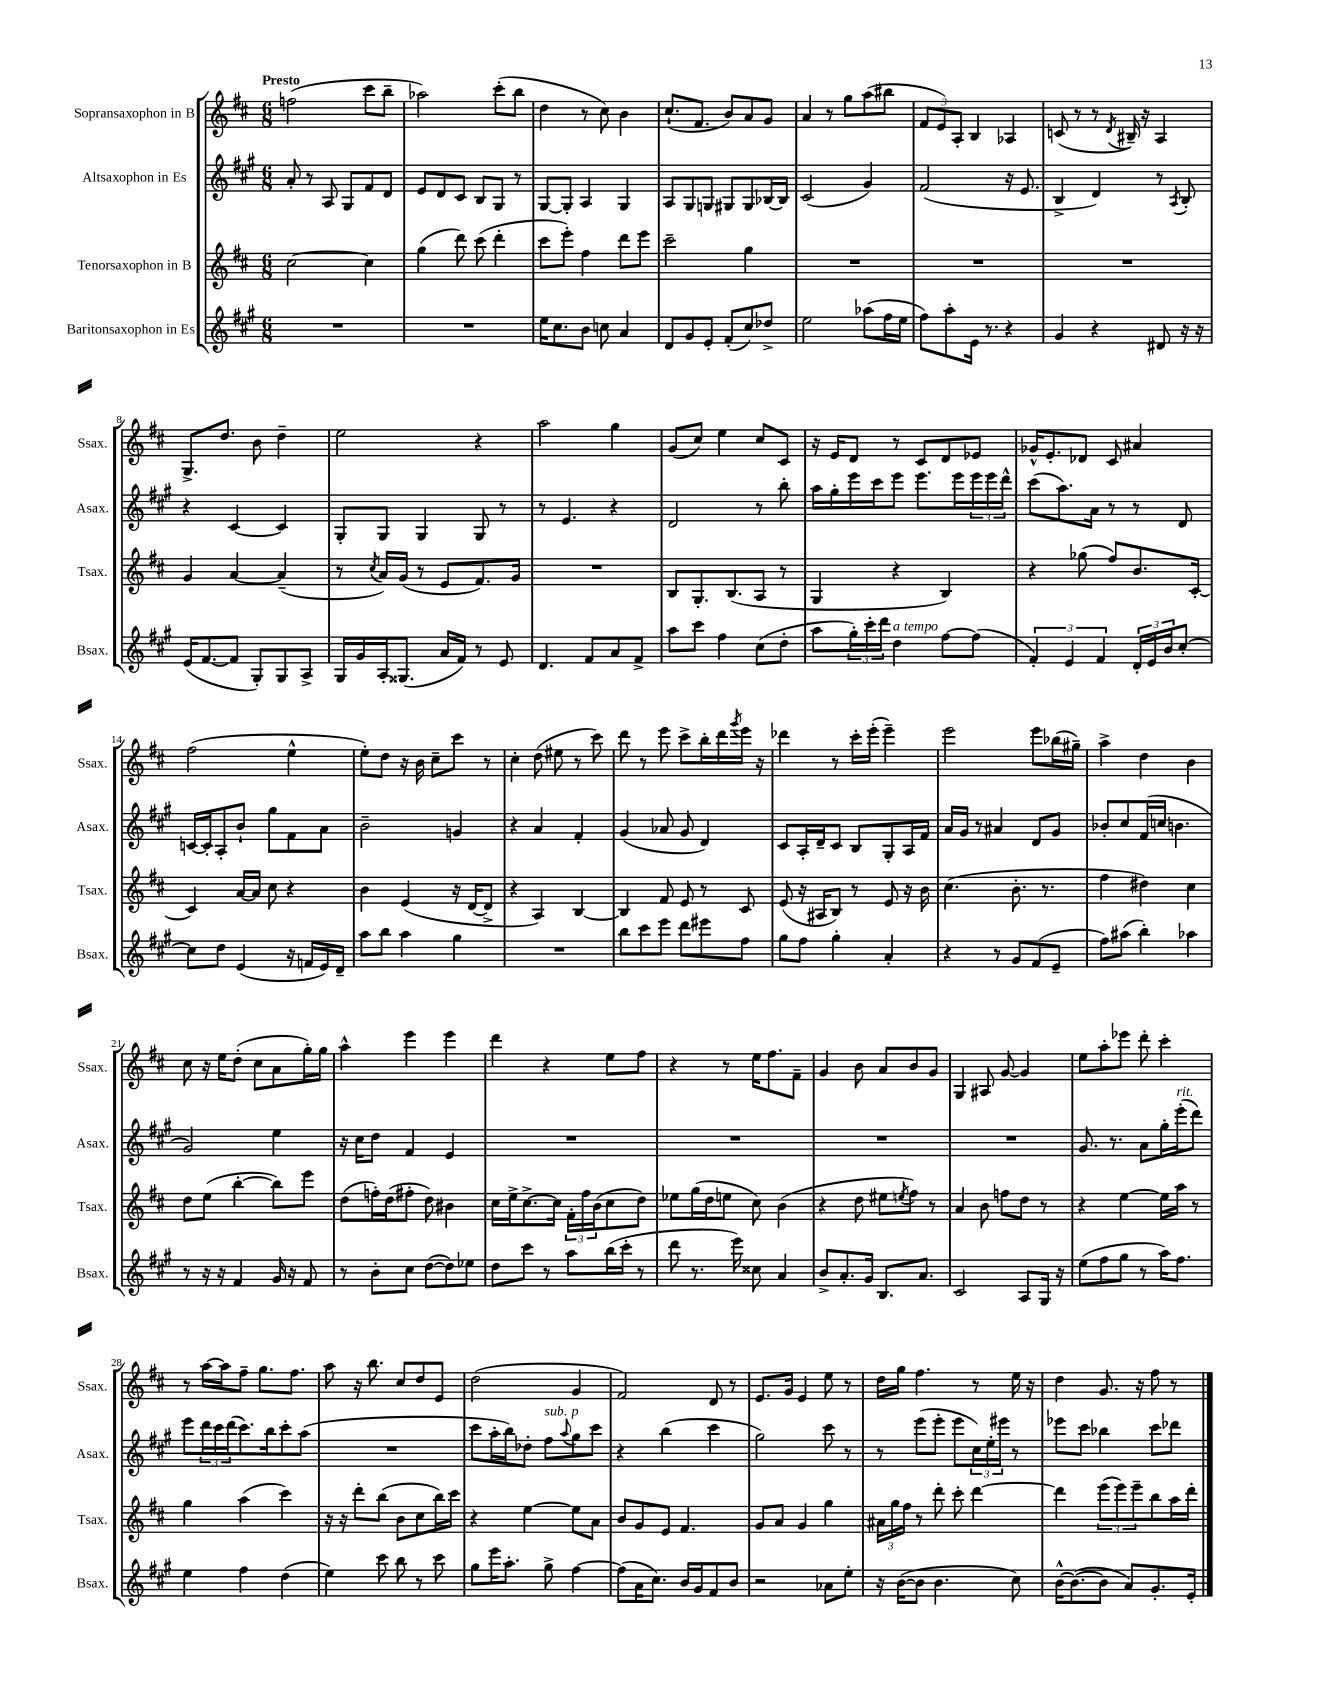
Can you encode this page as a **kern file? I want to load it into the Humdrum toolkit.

**kern	**kern	**kern	**kern
*staff4	*staff3	*staff2	*staff1
*clefG2	*clefG2	*clefG2	*clefG2
*k[f#c#g#]	*k[f#c#]	*k[f#c#g#]	*k[f#c#]
*M6/8	*M6/8	*M6/8	*M6/8
2.r	[2cc#\	8a'/	(2ff\
.	.	8r	.
.	.	8A/	.
.	.	8G#/L	.
.	4cc#\]	8f#/	8ccc#\L
.	.	8d/J	8bb~\J
=	=	=	=
2.r	(4gg\	8e/L	2aa-\)
.	.	8d/	.
.	8ddd\)	8c#/J	.
.	(8ccc#\	8B/L	.
.	4ddd'\	8G#/J	(8ccc#'\L
.	.	8r	8bb\J
=	=	=	=
16ee\LK	8ccc#\L	[8G#/L	4dd\
8.cc#\	.	.	.
.	8eee'\J)	8G#'/]J	.
8b\J	4ff#\	4A/	8r
8cc\	.	.	8cc#\)
4a/	8ddd\L	4G#/	4b\
.	8eee\J	.	.
=	=	=	=
8d/L	2ccc#~\	8A/L	(8.cc#`/L
8g#/	.	8G#/	.
.	.	.	8.f#/J
8e'/J	.	8G/J	.
(8f#'/L	.	8G#/L	8b/L)
8cc#/)	4gg\	8G#/	8a/
8dd-^/J	.	[16B-/L	8g/J
.	.	16B-/]JJ	.
=	=	=	=
2ee\	2.r	(2c#/	4a/
.	.	.	8r
.	.	.	8gg\L
(8aa-\L	.	4g#/)	(8aa\
16ff#\L	.	.	8bb#\J
16ee\JJ	.	.	.
=	=	=	=
8ff#\L)	2.r	(2f#/	12f#/L
.	.	.	12e/)
8aa'\	.	.	.
.	.	.	12A'/J
16e\Jk	.	.	4B/
8.r	.	.	.
4r	.	16r	4A-/
.	.	8.e/	.
=	=	=	=
4g#/	2.r	4B^/	(8c/
.	.	.	8r
4r	.	4d/)	8r
.	.	.	8qd/
.	.	.	16B#~/)
.	.	.	16r
8d#/	.	8r	4A/
.	.	8qA/	.
16r	.	8B'/	.
16r	.	.	.
=	=	=	=
(16e/LK	4g/	4r	8.G^/L
[8.f#/	.	.	.
.	.	.	8.dd/J
8f#/]J	[4a/	[4c#/	.
8G#'/L)	.	.	8b\
8G#/	(4a~/]	4c#/]	4dd~\
8A^/J	.	.	.
=	=	=	=
16G#/LL	8r	8G#'/L	2ee\
16g#/	.	.	.
.	8qcc#/	.	.
16A'/J	16a/LL)	8G#/J	.
(8.G##/J	(16g/JJ	.	.
.	8r	4G#/	.
16a/LL	8e/L	.	.
16f#/JJ)	.	.	.
8r	8.f#/)	8G#/	4r
8e/	.	8r	.
.	16g/Jk	.	.
=	=	=	=
4.d/	2.r	8r	2aa\
.	.	4.e/	.
8f#/L	.	.	.
8a/	.	4r	4gg\
8f#^/J	.	.	.
=	=	=	=
8aa\L	8B/L	2d/	(8g/L
8ccc#\J	8.G'/	.	8cc#/J)
4ff#\	.	.	4ee\
.	(8.B/	.	.
(8cc#\L	8A/J	8r	8cc#/L
8dd'\J	8r	8bb'\	8c#/J
=	=	=	=
8aa\L	4G/	16aa\LL	16r
.	.	16gg#'\	16e/LK
24gg#'\L)	.	16eee\	8d/J
24ccc#'\	.	.	.
.	.	16ccc#\J	.
24ddd\JJ	.	.	.
4dd\	4r	8eee\J	8r
.	.	8.eee\L	8c#/L
[8ff#\L	4B/)	.	8d/
.	.	16eee\L	.
(8ff#\]J	.	24eee\	8e-/J
.	.	24eee\	.
.	.	24ddd^^\JJ	.
=	=	=	=
6f#'/)	4r	(8ccc#\L	16g-^^/LK
.	.	.	8.e'/
.	.	8.aa\)	.
6e/	.	.	.
.	(8gg-\	.	8d-/J
.	.	16a\Jk	.
6f#/	.	.	.
.	8ff#/L)	8r	8c#/
24d'/LL	8.b/	8r	4a#/
24e/	.	.	.
24b/J	.	.	.
[8cc#'/J	.	8d/	.
.	[16c#'/Jk	.	.
=	=	=	=
8cc#\]L	4c#/]	[16c/LL	(2ff#\
.	.	16c'/]J	.
8dd\J	.	8A'/	.
(4e/	[16a/LL	8b`/J	.
.	16a/]JJ	.	.
.	8cc#\	8gg#\L	.
16r	4r	8f#\	4ee^^\
16f/LL	.	.	.
16e/)	.	8a\J	.
16d~/JJ	.	.	.
=	=	=	=
8aa\L	4b\	2b~\	8ee'\L)
8bb\J	.	.	8dd\J
4aa\	(4e/	.	16r
.	.	.	16b\
.	.	.	8cc#~\L
4gg#\	16r	4g/	8ccc#\J
.	[16d/LK	.	.
.	8d^/]J	.	8r
=	=	=	=
2.r	4r	4r	4cc#'\
.	4A/)	4a/	(8dd\
.	.	.	8ee#\
.	[4B/	4f#'/	8r
.	.	.	8ccc#\)
=	=	=	=
8bb\L	4B/]	(4g#/	8ddd\
8ccc#\	.	.	8r
8eee\J	8f#/	8a-/	8eee\
8ddd\L	8e/	8g#/	8ccc#^\L
8eee#\	8r	4d/)	16bb'\L
.	.	.	16ddd\
.	.	.	8qggg/
8ff#\J	8c#/	.	16eee\JJ
.	.	.	16r
=	=	=	=
8gg#\L	(8e/	8c#/L	4ddd-\
8ff#\J	16r	16A'/L	.
.	16A#/LK	16d~/J	.
4gg#'\	8B/J)	8c#/J	8r
.	8r	8B/L	16ccc#'\LL
.	.	.	(16eee'\JJ
4a'/	8e/	8G#'/	4eee~\)
.	16r	16A/L	.
.	16b\	16f#/JJ	.
=	=	=	=
4r	(4.cc#\	16a/LL	2eee\
.	.	16g#/JJ	.
.	.	8r	.
8r	.	4a#/	.
8g#/L	8.b'\	.	.
(8f#/	.	8d/L	8eee\L
.	8.r	.	.
8e~/J	.	8g#/J	(16bb-\L
.	.	.	16gg#~\JJ)
=	=	=	=
8ff#\L)	4ff#\	8b-'/L	4aa^\
(8aa#\J	.	8cc#/	.
4bb'\)	4dd#\)	(16f#/L	4dd\
.	.	16cc/JJ	.
.	.	4.b\	.
4aa-\	4cc#\	.	4b\
=	=	=	=
8r	8dd\L	2g#/)	8cc#\
16r	(8ee\J	.	16r
16r	.	.	16ee\LK
4f#/	[4bb'\	.	(8dd'\J
.	.	.	8cc#\L
16g#/	8bb\]L)	4ee\	8a\
16r	.	.	.
8f#/	8eee\J	.	16gg'\L)
.	.	.	16gg\JJ
=	=	=	=
8r	(8dd\L	16r	4aa^^\
.	.	16cc#\LK	.
8b'\L	16ff'\L)	8dd\J	.
.	(16dd\J	.	.
8cc#\J	8ff#'\J	4f#/	4eee\
([8dd\L	8dd\)	.	.
8dd\])	4b#\	4e/	4eee\
8ee-\J	.	.	.
=	=	=	=
8dd\L	16cc#\LL	2.r	4ddd\
.	16ee^\J	.	.
8ccc#\J	[8.cc#^\	.	.
8r	.	.	4r
.	16cc#\]Jk	.	.
8aa\L	24f#'\LL	.	.
.	24ff#\	.	.
.	(24b\J	.	.
(16bb\L	8cc#\	.	8ee\L
16ccc#'\JJ	.	.	.
8r	8dd\J)	.	8ff#\J
=	=	=	=
8ddd\	8ee-\L	2.r	4r
8.r	(16gg\L	.	.
.	16dd\J	.	.
.	8ee\J	.	8r
16eee\)	.	.	.
8cc##\	8cc#\)	.	16ee\LK
.	.	.	8.ff#\
4a/	(4b\	.	.
.	.	.	8f#~\J
=	=	=	=
8b^/L	4r	2.r	4g/
8.a'/	.	.	.
.	8dd\	.	8b\
16g#/Jk	.	.	.
8.B/L	8ee#\L	.	8a/L
.	8qee/	.	.
.	8ff#\J)	.	8b/
8.a/J	.	.	.
.	8r	.	8g/J
=	=	=	=
2c#/	4a/	2.r	4G/
.	8b\	.	8A#/
.	8ff\L	.	[8g/
8A/L	8dd\J	.	4g/]
16G#/Jk	8r	.	.
16r	.	.	.
=	=	=	=
(8ee\L	4r	8.g#/	8ee\L
8ff#\	.	.	8aa'\
.	.	8.r	.
8gg#\J	[4ee\	.	8eee-\J
8r	.	8a\L	8ddd'\
16aa\LK)	16ee\]LL	16gg#'\L	4ccc#'\
8.ff#\J	16aa\JJ	(16eee'\J	.
.	8r	8ddd\J)	.
=	=	=	=
4ee\	4gg\	8eee\L	8r
.	.	24ddd\L	[16aa\LL
.	.	24ccc#\	.
.	.	.	16aa\]J
.	.	(24ddd\J	.
4ff#\	(4aa\	8.ccc#\)	8ff#~\J
.	.	.	8.gg\L
.	.	16bb\k	.
(4dd\	4ccc#\)	8ccc#'\	.
.	.	.	8.ff#\J
.	.	(8aa\J	.
=	=	=	=
4ee\)	16r	2.r	8aa\
.	16r	.	.
.	8ddd'\L	.	16r
.	.	.	8.bb\
8ccc#\	(8bb\J	.	.
8bb\	8b\L	.	8cc#/L
8r	8cc#\	.	8dd/
8ccc#\	16bb\L)	.	8e/J
.	16ccc#\JJ	.	.
=	=	=	=
8gg#\L	4r	8ccc#\L	(2dd\
16eee\K	.	16aa'\L	.
8.aa'\J	.	16bb\J)	.
.	[4ee\	8dd-'\J	.
8gg#^\	.	8ff#\L	.
.	.	8qqaa/	.
[4ff#\	8ee\]L	8gg#\	4g/
.	8a\J	8ccc#\J	.
=	=	=	=
(8ff#\]L	8b/L	4r	2f#/)
16a\K	8g/	.	.
8.cc#\J)	.	.	.
.	8e/J	(4bb\	.
16b/LL	4.f#/	.	.
16g#/J	.	.	.
8f#/	.	4ccc#\	8d/
8b/J	.	.	8r
=	=	=	=
2r	8g/L	2gg#\)	8.e/L
.	8a/J	.	.
.	.	.	16g/Jk
.	4g/	.	4e/
8a-\L	4gg\	8ccc#\	8ee\
8ee'\J	.	8r	8r
=	=	=	=
16r	24a#\LL	8r	16dd\LL
.	24gg\	.	.
([16b\LK	.	.	16gg\JJ
.	24ff#\JJ	.	.
8b\]J	8r	(8eee\L	4.ff#\
4.b\	8ddd'\	8eee'\J	.
.	8ccc#'\	8eee\L	.
.	[4ddd\	24cc#\L)	8r
.	.	24ee'\	.
.	.	24eee#\JJ	.
8cc#\)	.	8r	16ee\
.	.	.	16r
=	=	=	=
[16b^^\LK	4ddd\]	8eee-\L	4dd\
(8.b\_	.	.	.
.	.	8ccc#\J	.
8b\]J	(12eee\L	4bb-\	8.g/
.	12eee\)	.	.
8a/L)	.	.	.
.	12eee~\	.	.
.	.	.	16r
8.g#'/	8bb\	8ccc#\L	8ff#\
.	16aa\L	8ddd-\J	8r
16e'/Jk	16ddd'\JJ	.	.
==	==	==	==
*-	*-	*-	*-
